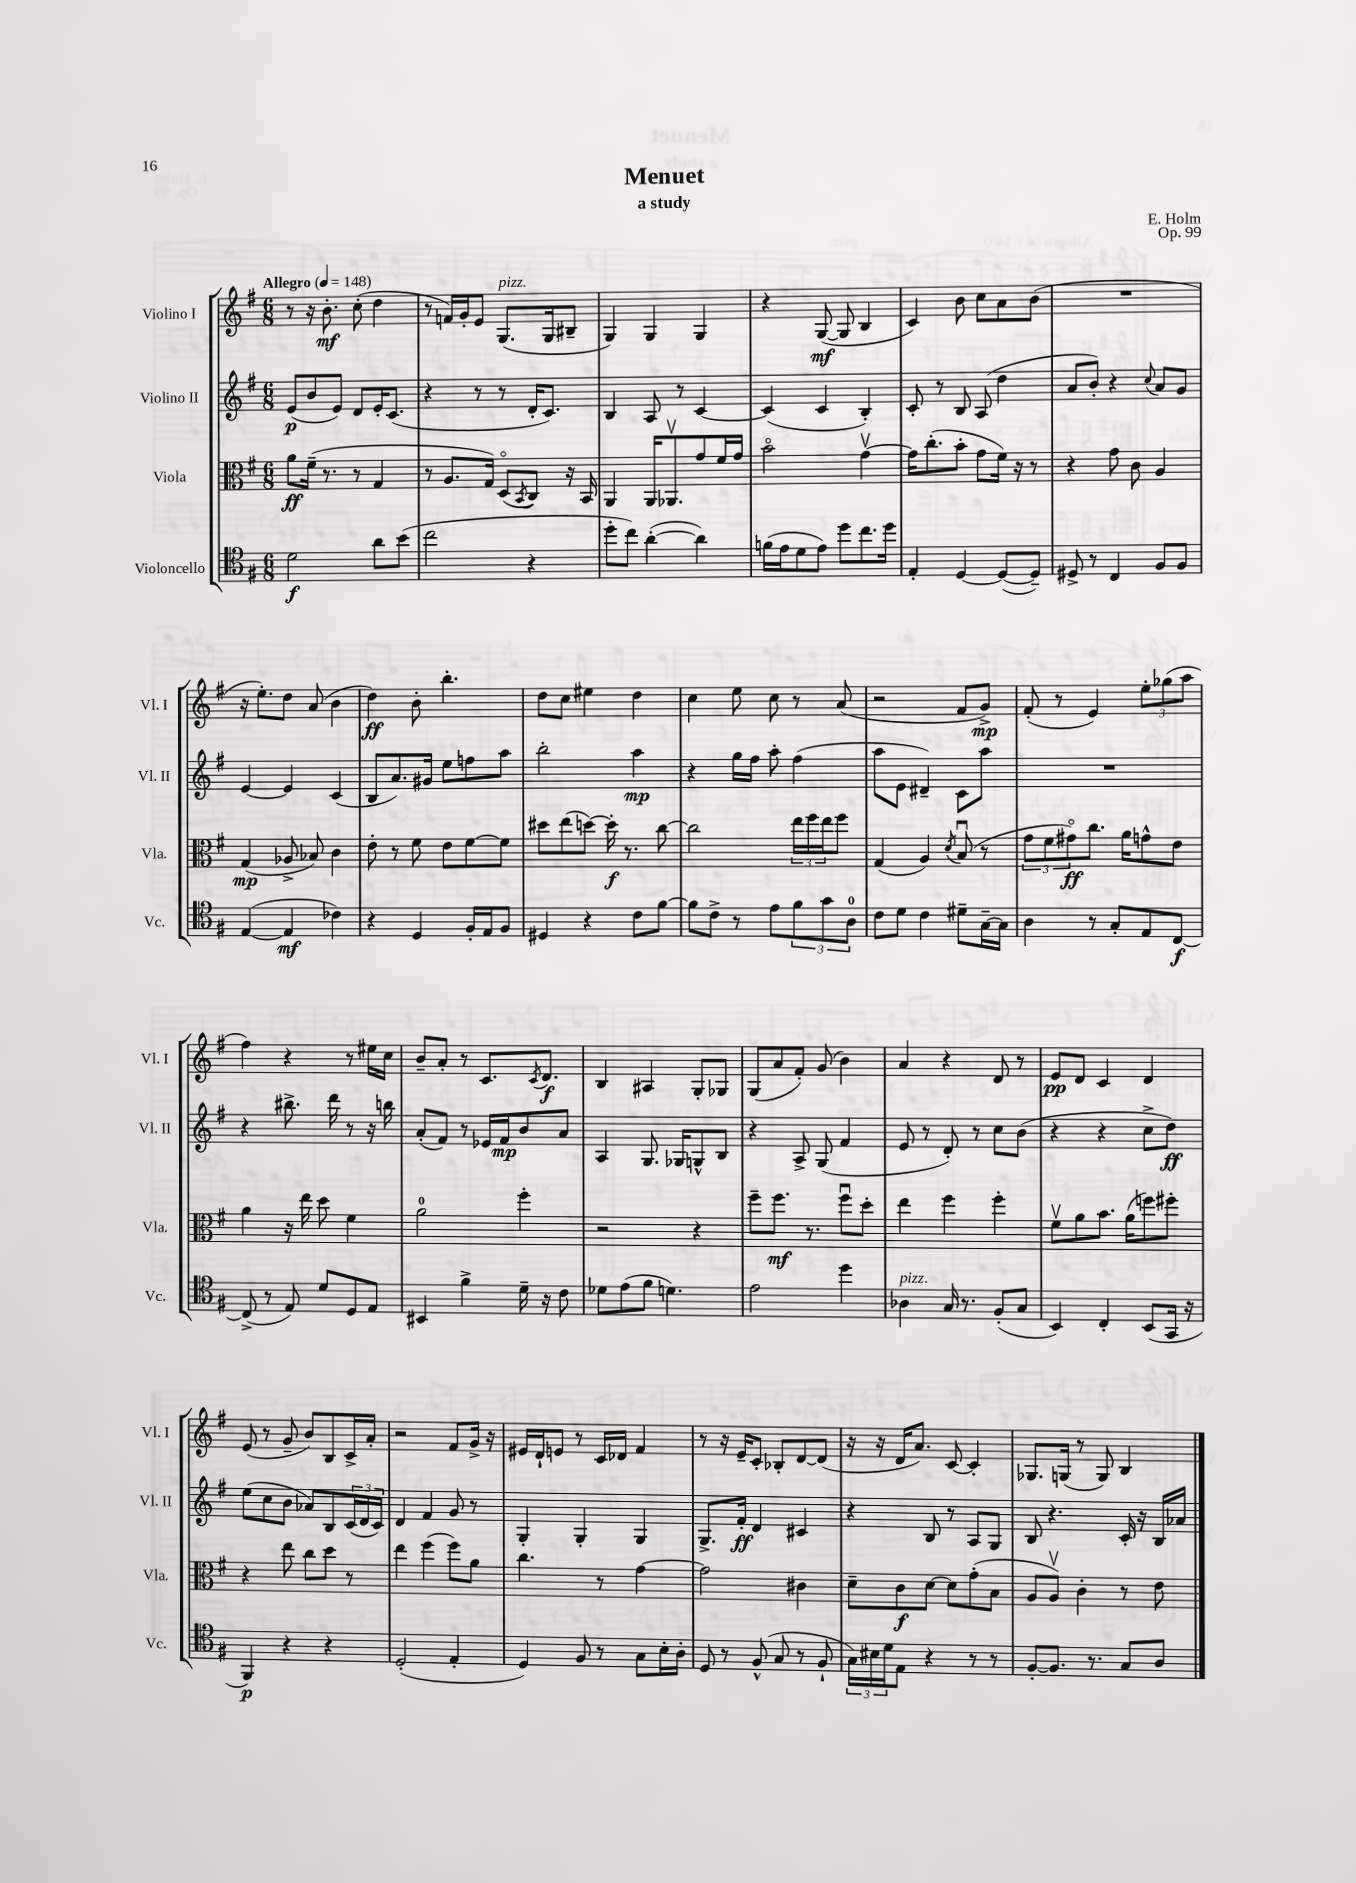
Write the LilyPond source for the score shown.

\header { title = "Menuet" composer = "E. Holm" subtitle = "a study" opus = "Op. 99" }
<<
\new StaffGroup <<
\new Staff = "s0" \with { instrumentName = "Violino I" shortInstrumentName = "Vl. I" } {
    \clef treble \key g \major \numericTimeSignature \time 6/8 \tempo "Allegro" 4 = 148
    r8 r16 b'8.-.\mf c''8-.( d''4 |
    r8 f'16) g'16-. e'8 g8.^\markup { \italic "pizz." }( g16 bis8-- |
    g4) g4 g4 |
    r4 g8~\mf( g8 b4 |
    c'4) b'8 c''8 a'8 b'8( |
    R2. |
    r16 e''8.-.) d''8 a'8( b'4 |
    d''4\ff) b'8-. b''4.-. |
    d''8 c''8 eis''4 d''4 |
    c''4 e''8 c''8 r8 a'8( |
    r2 fis'8 g'8->\mp) |
    fis'8-.( r8 e'4) \tuplet 3/2 { e''8-. ges''8( a''8 } |
    fis''4) r4 r8 eis''16 c''16 |
    b'8-- a'8-. r8 c'8. \acciaccatura { c'8 } d'8.\f |
    b4 ais4 g8-. ges8 |
    g8( a'8 fis'8-.) g'8( b'4) |
    a'4 r4 d'8 r8 |
    e'8\pp d'8 c'4 d'4 |
    e'8( r8 g'8-- b'8) b8 c'16-> a'16-. |
    r2 fis'8 g'16-> r16 |
    eis'16 d'16-! e'8 r8 c'16 des'16 fis'4 |
    r8 r16 e'16-- c'8-. bes8-. d'8~ d'8( |
    r16 r16 d'16 a'8.) c'8~ c'4-. |
    ges8. g16( r8 g8) b4 \bar "|." |
}
\new Staff = "s1" \with { instrumentName = "Violino II" shortInstrumentName = "Vl. II" } {
    \clef treble \key g \major \numericTimeSignature \time 6/8
    e'8\p( b'8 e'8) d'8 e'16-. c'8.( |
    r4 r8 r8 d'16-. c'8.) |
    b4 a8 r8 c'4~ |
    c'4( c'4 b4-.) |
    c'8-. r8 b8 a8( d''4 |
    a'8 b'8-.) r4 \appoggiatura { c''8 } a'8 g'8 |
    e'4~ e'4 c'4( |
    b8 a'8.) gis'16 e''8 f''8 a''8 |
    b''2-. a''4\mp |
    r4 g''16 fis''16 a''8-. fis''4( |
    a''8 e'8 dis'4--) c'8 a''8 |
    R2. |
    r4 bis''8.-> d'''16 r8 r16 b''16 |
    a'8-.( fis'8) r8 ees'16 fis'16\mp b'8 a'8 |
    a4 g8. ges16 g8-^ b8 |
    r4 a8-> g8( fis'4 |
    e'8 r8 d'8-.) r8 c''8 b'8( |
    r4 r4 c''8-> d''8\ff) |
    e''8( c''8 b'8 aes'8) b8 \tuplet 3/2 { c'16( d'16 c'16) } |
    d'4 fis'4 g'8 r8 |
    g4-. g4-. g4 |
    g8.-> fis'16-.\ff d'4 cis'4 |
    r4 b8 r8 a8 g8 |
    b8 r4. c'16-. r16 b16 aes'16 \bar "|." |
}
\new Staff = "s2" \with { instrumentName = "Viola" shortInstrumentName = "Vla." } {
    \clef alto \key g \major \numericTimeSignature \time 6/8
    a'8\ff fis'16--( r8. r8 g4 |
    r8 a8. g16) d8\flageolet( \acciaccatura { b,8 } c8) r16 b,16 |
    a,4 a,16 aes,8.\upbow g'8 fis'16 g'16 |
    b'2\flageolet g'4~\upbow |
    g'16 c''8.-.( b'8-. g'8 fis'16) r16 r8 |
    r4 g'8 c'8 a4 |
    g4\mp( aes8-> bes8) c'4 |
    e'8-. r8 fis'8 e'8 fis'8~ fis'8 |
    dis''8 e''8( d''8~) d''16-.\f r8. c''8~ |
    c''2 \tuplet 3/2 { e''16 fis''16 e''16 } fis''8 |
    g4( a4) \acciaccatura { d'8 } b8\downbow( r8 |
    \tuplet 3/2 { g'8 fis'8 gis'8\flageolet\ff) } c''8. a'16 g'8-^ e'8 |
    a'4 r16 e''16 d''8 fis'4 |
    a'2-0 fis''4-. |
    r2 r4 |
    fis''8-- fis''8.\mf r8. fis''8\downbow d''8-. |
    e''4 fis''4 fis''4-. |
    fis'8\upbow a'8 b'8. a'16( f''8) fis''8-. |
    r4 e''8 c''8 d''8 r8 |
    e''4 fis''4( fis''8) a'8 |
    c''4. r8 g'4~ |
    g'2 cis'4 |
    d'8-- c'8\f d'8~ d'8 g'8-.( b8 |
    a8 a8\upbow) c'4-. r8 e'8 \bar "|." |
}
\new Staff = "s3" \with { instrumentName = "Violoncello" shortInstrumentName = "Vc." } {
    \clef tenor \key g \major \numericTimeSignature \time 6/8
    d'2\f a'8 b'8( |
    c''2 r4 |
    d''8-. c''8) a'4~-.( a'4) |
    f'16( e'16 d'8 e'8) d''8 c''8. d''16 |
    e4-. d4~ d8~( d8--) |
    dis8-> r8 c4 fis8 fis8 |
    e4~( e4\mf ces'4) |
    r4 d4 fis16-. e16 fis8 |
    dis4 r4 c'8 fis'8~ |
    fis'8 c'8-> r8 e'8 \tuplet 3/2 { fis'8 g'8 a8-0 } |
    c'8 d'8 c'4 dis'8-- g16~-- g16 |
    a4 r8 g8-. e8 c8~\f |
    c8->( r8 e8) d'8 d8 e8 |
    bis,4 fis'4-> d'16-- r16 c'8 |
    des'8 e'8( fis'8 d'4.) |
    e'2 d''4 |
    aes4^\markup { \italic "pizz." } g16 r8. fis8-.( g8 |
    b,4) c4-. b,8( g,16 r16 |
    fis,4\p) r4 r4 |
    d2-.( e4-. |
    d4) fis8 r8 g8 b16-. a16-. |
    d8 r8 fis8-^( g8 r8 fis8-! |
    \tuplet 3/2 { g16) bis16 d'16 } e8 r4 r8 r8 |
    fis8~-. fis8. r8. g8 a8 \bar "|." |
}
>>
>>
\layout { \context { \Score \remove "Bar_number_engraver" } }
